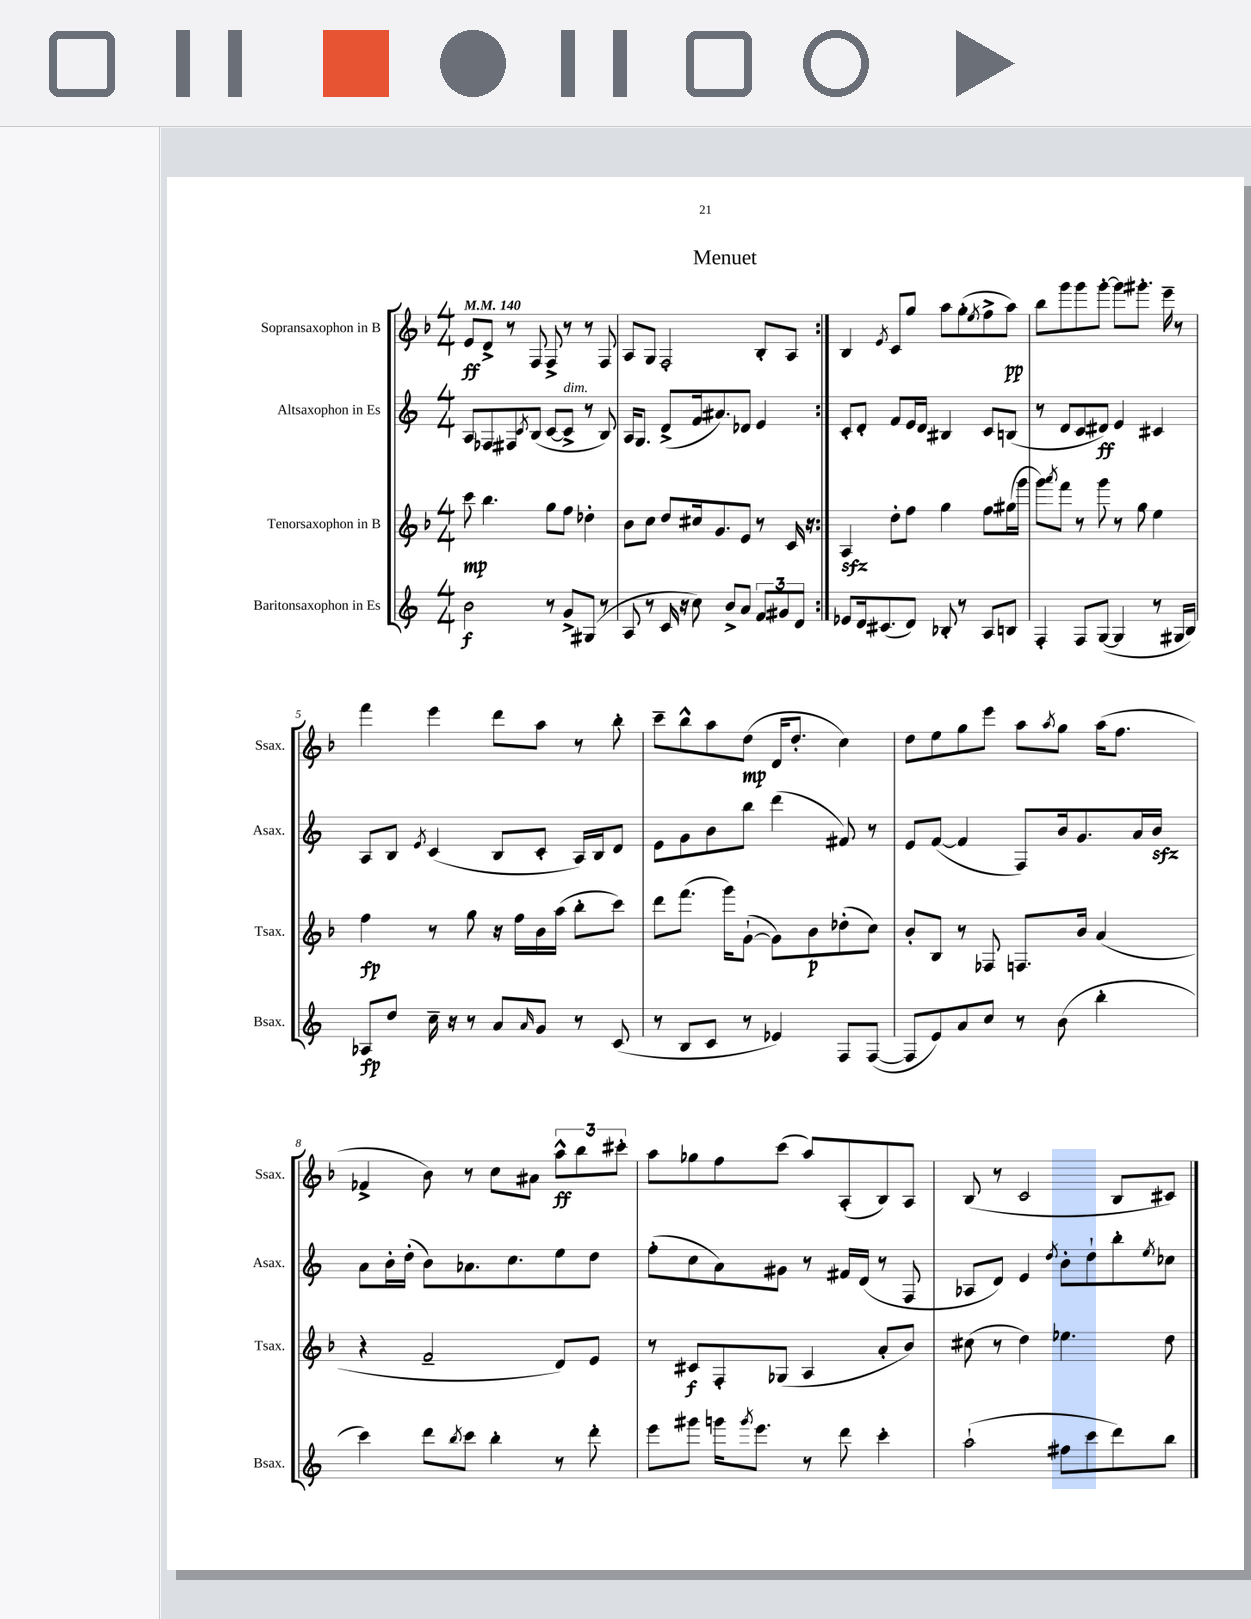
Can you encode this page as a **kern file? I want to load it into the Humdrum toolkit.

**kern	**kern	**kern	**kern
*staff4	*staff3	*staff2	*staff1
*clefG2	*clefG2	*clefG2	*clefG2
*k[]	*k[b-]	*k[]	*k[b-]
*M4/4	*M4/4	*M4/4	*M4/4
*MM140	*MM140	*MM140	*MM140
2b\	8ccc\	8A/L	8e/L
.	4.bb-\	8F-/	8d^/J
.	.	8F#/	8r
.	.	8qc/	.
.	.	(8B/J	8F/
8r	8gg\L	[8c/L	8F^/
8g^/L	8ff\J	8c^/]J	8r
(8G#/J	4dd-'\	8r	8r
8r	.	8B/)	8F/
=	=	=	=
8A/	8b-\L	16A/LK	8A/L
.	.	8.G/J	.
8r	8cc\J	.	8G/J
16c/	8dd/L	(8d^/L	2F'/
16r	.	.	.
8cc\)	16cc#/k	16f/k	.
.	8.g/	8.a#/)	.
8b^/L	.	.	.
8a/J	8e/J	8d-/J	.
12f/L	8r	4e/	8B-'/L
12g#/	.	.	.
.	16c/	.	8A/J
12d/J	.	.	.
.	16r	.	.
=:|!	=:|!	=:|!	=:|!
8e-/L	4A/	8c'/L	4B-/
16d/k	.	8d'/J	.
(8.c#/	.	.	.
.	.	.	8qe/
.	8dd'\L	8f/L	8c/L
8d/J)	8ff\J	16e/L	8gg/J
.	.	16d/JJ	.
8B-'/	4gg\	4B#/	8aa\L
8r	.	.	(8gg'\
.	.	.	8qee/
8A/L	8ff\L	8c/L	8ff^\
8B/J	(16gg#\L	(8B/J	8aa\J)
.	16ggg\JJ	.	.
=	=	=	=
4F'/	8ggg\L)	8r	8bb-\L
.	8qaaa/	.	.
.	8fff\J	8d/L	8ggg\
8F/L	8r	8c/	8ggg\
([8G/J	8ggg\	8d#/J)	[8ggg'\J
4G/]	8r	4e/	8ggg\]L
.	8gg\	.	8.ggg#'\J
8r	4ee\	4c#/	.
.	.	.	16eee~\
16G#/LL	.	.	8r
16B/JJ)	.	.	.
=	=	=	=
8A-/L	4ff\	8A/L	4fff\
8dd/J	.	8B/J	.
.	.	8qe/	.
16cc~\	8r	(4c/	4eee\
16r	.	.	.
8r	8gg\	.	.
8a/L	16r	8B/L	8ddd\L
.	16ff\LL	.	.
16qqa/	.	.	.
8g/J	16b-\	8c'/J	8aa\J
.	(16aa\JJ	.	.
8r	8bb-'\L	16A/LL)	8r
.	.	16B/J	.
(8c/	8ccc\J)	8d/J	8bb-'\
=	=	=	=
8r	8ddd\L	8e\L	8ccc~\L
8B/L	(8.fff\J	8g\	8bb-^^\
8c/J	.	8b\	8aa\
.	16ggg\LK)	.	.
8r	([8g`\J	8bb\J	(8dd\J
4e-/)	8g\]L)	(4ddd\	16d/LK
.	.	.	8.dd'/J
.	8b-\	.	.
8F/L	(8dd-'\	8f#/)	4cc\)
([8F/J	8cc\J)	8r	.
=	=	=	=
8F/]L	8b-'/L	8e/L	8dd\L
8e/)	8B-/J	([8f/J	8ee\
8a/	8r	4f/]	8gg\
8cc/J	8F-/	.	8eee\J
8r	8.F/L	8F/L)	8aa\L
.	.	.	8qaa/
(8b\	.	16b/k	8gg\J
.	16b-/Jk	8.g/	.
4bb'\	(4a/	.	(16aa\LK
.	.	.	8.ff\J
.	.	16a/L	.
.	.	16b/JJ	.
=	=	=	=
4ccc\)	4r	8a\L	4f-^/
.	.	16b'\L	.
.	.	(16dd'\JJ	.
8ddd\L	2f~/	8b\L)	8b-\)
8qbb/	.	.	.
8ccc\J	.	8.a-\	8r
4bb'\	.	.	8cc\L
.	.	8.cc\	.
.	.	.	8a#\J
8r	8d/L)	8ee\	12aa^^\L
.	.	.	12bb-\
8ddd'\	8e/J	8dd\J	.
.	.	.	12ccc#'\J
=	=	=	=
8eee\L	8r	(8ff'\L	8aa\L
8ggg#\J	8c#/L	8cc\	8gg-\
16ggg\LK	8F'/	8a\)	8ff\
8qggg/	.	.	.
8.eee\J	.	.	.
.	(8G-/J	8g#\J	(8ccc\J
8r	4A/	8r	8aa/L)
8ddd\	.	16f#/LL	(8A'/
.	.	(16d/JJ	.
4ccc'\	8a'/L	8r	8B-/)
.	8b-/J)	8F/	8A/J
=	=	=	=
(2aa`\	(8cc#\	8A-/L	(8B-/
.	8r	8d/J)	8r
.	4dd\)	4e/	2c/
.	.	8qdd/	.
8ff#\L	4.ee-\	8b'\L	.
8ccc\	.	8dd`\	.
8ddd\)	.	8bb'\	8B-/L
.	.	8qee/	.
8bb\J	8dd\	8cc-\J	8c#/J)
==	==	==	==
*-	*-	*-	*-
